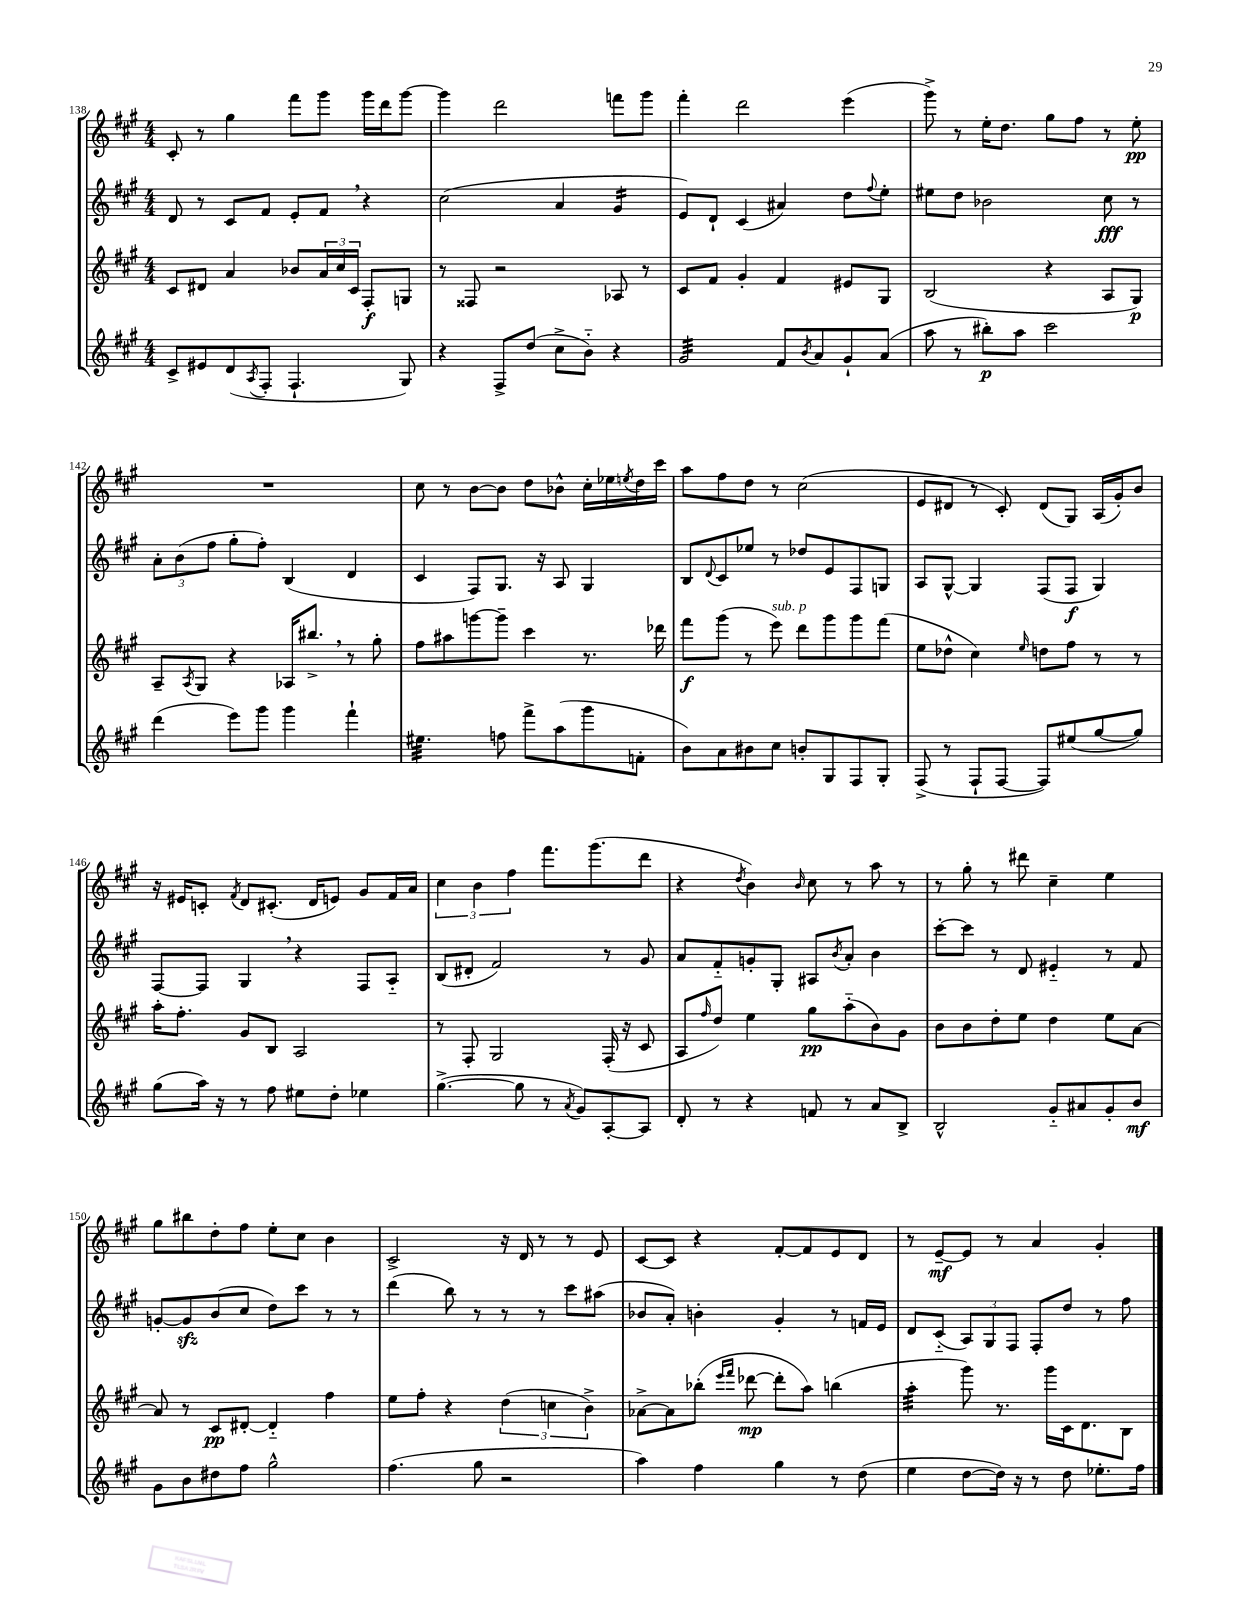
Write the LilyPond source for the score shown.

<<
\new StaffGroup <<
\new Staff = "s0" {
    \clef treble \key a \major \numericTimeSignature \time 4/4
    cis'8-. r8 gis''4 fis'''8 gis'''8 gis'''16 d'''16 gis'''8~ |
    gis'''4 d'''2 f'''8 gis'''8 |
    fis'''4-. d'''2 e'''4( |
    gis'''8->) r8 e''16-. d''8. gis''8 fis''8 r8 e''8-.\pp |
    R1 |
    cis''8 r8 b'8~ b'8 d''8 bes'8-^ cis''16-. ees''16 \acciaccatura { e''8 } d''16 cis'''16 |
    a''8 fis''8 d''8 r8 cis''2( |
    e'8 dis'8 r8 cis'8-.) dis'8( gis8) a16( gis'16-.) b'8 |
    r16 eis'16 c'8-. \acciaccatura { fis'8 } d'8 cis'8.-.( d'16 e'8) gis'8 fis'16 a'16 |
    \tuplet 3/2 { cis''4 b'4 fis''4 } fis'''8. gis'''8.( d'''8 |
    r4 \acciaccatura { d''8 } b'4) \grace { b'16 } cis''8 r8 a''8 r8 |
    r8 gis''8-. r8 dis'''8 cis''4-- e''4 |
    gis''8 bis''8 d''8-. fis''8 e''8-. cis''8 b'4 |
    cis'2-> r16 d'16 r8 r8 e'8 |
    cis'8~ cis'8 r4 fis'8~-. fis'8 e'8 d'8 |
    r8 e'8~--\mf e'8 r8 a'4 gis'4-. \bar "|." |
}
\new Staff = "s1" {
    \clef treble \key a \major \numericTimeSignature \time 4/4
    d'8 r8 cis'8 fis'8 e'8-. fis'8 \breathe r4 |
    cis''2( a'4 gis'4:16 |
    e'8) d'8-! cis'4( ais'4) d''8 \appoggiatura { fis''8 } e''8-. |
    eis''8 d''8 bes'2 cis''8\fff r8 |
    \tuplet 3/2 { a'8-. b'8( fis''8 } gis''8-. fis''8-.) b4( d'4 |
    cis'4 fis8) gis8. r16 a8 gis4 |
    b8 \appoggiatura { d'8 } cis'8 ees''8 r8 des''8 e'8 fis8 g8 |
    a8 gis8~-^ gis4 fis8( fis8\f gis4) |
    fis8~ fis8 gis4 \breathe r4 fis8 a8-_ |
    b8( dis'8-. fis'2) r8 gis'8 |
    a'8 fis'8-_ g'8-. gis8-. ais8 \acciaccatura { b'8 } a'8-. b'4 |
    cis'''8~-. cis'''8 r8 d'8 eis'4-_ r8 fis'8 |
    g'8~-. g'8\sfz b'8( cis''8 d''8) cis'''8 r8 r8 |
    d'''4( b''8) r8 r8 r8 cis'''8 ais''8( |
    bes'8 a'8-.) b'4-. gis'4-. r8 f'16 e'16 |
    d'8 cis'8-_( \tuplet 3/2 { a8) gis8 fis8 } fis8-. d''8 r8 fis''8 \bar "|." |
}
\new Staff = "s2" {
    \clef treble \key a \major \numericTimeSignature \time 4/4
    cis'8 dis'8 a'4 bes'8 \tuplet 3/2 { a'16 cis''16 cis'16 } fis8-.\f g8 |
    r8 fisis8 r2 aes8 r8 |
    cis'8 fis'8 gis'4-. fis'4 eis'8 gis8 |
    b2( r4 a8 gis8\p) |
    a8-- \acciaccatura { a8 } gis8 r4 aes16 bis''8.-> \breathe r8 gis''8-. |
    fis''8 ais''8 g'''8~ g'''8-- cis'''4 r8. des'''16 |
    fis'''8\f gis'''8( r8 e'''8^\markup { \italic "sub. p" }) d'''8 gis'''8 gis'''8 fis'''8( |
    e''8 des''8-^ cis''4) \grace { e''16 } d''8 fis''8 r8 r8 |
    a''16-. fis''8.-. gis'8 b8 a2 |
    r8 fis8-. gis2 fis16-.( r16 cis'8 |
    a8 \grace { fis''16 } d''8) e''4 gis''8\pp a''8-_( b'8) gis'8 |
    b'8 b'8 d''8-. e''8 d''4 e''8 a'8~ |
    a'8 r8 cis'8\pp dis'8~-. dis'4-_ fis''4 |
    e''8 fis''8-. r4 \tuplet 3/2 { d''4( c''4 b'4->) } |
    aes'8~-> aes'8 bes''8-.( \grace { e'''16 fis'''16 } des'''8~\mp des'''8-. a''8) b''4( |
    a''4:32-. gis'''8) r8. gis'''16 cis'16 d'8. b8 \bar "|." |
}
\new Staff = "s3" {
    \clef treble \key a \major \numericTimeSignature \time 4/4
    cis'8-> eis'8 d'8( \acciaccatura { a8 } fis8-. fis4.-! gis8) |
    r4 fis8-> d''8( cis''8-> b'8-_) r4 |
    gis'2:32 fis'8 \acciaccatura { b'8 } a'8 gis'8-! a'8( |
    a''8 r8 bis''8-.\p) a''8 cis'''2 |
    d'''4( e'''8) gis'''8 gis'''4 fis'''4-! |
    eis''4.:32 f''8 fis'''8-> a''8( gis'''8 f'8-. |
    b'8) a'8 bis'8 cis''8 b'8-. gis8 fis8 gis8-. |
    fis8->( r8 fis8-! fis8~ fis8) eis''8( gis''8~ gis''8) |
    gis''8( a''16) r16 r8 fis''8 eis''8 d''8-. ees''4 |
    gis''4.~->( gis''8 r8 \acciaccatura { a'8 } gis'8) a8~-. a8 |
    d'8-. r8 r4 f'8 r8 a'8 b8-> |
    b2-^ gis'8-_ ais'8 gis'8-. b'8\mf |
    gis'8 b'8 dis''8 fis''8 gis''2-^ |
    fis''4.( gis''8 r2 |
    a''4) fis''4 gis''4 r8 d''8( |
    e''4 d''8~ d''16) r16 r8 d''8 ees''8.-. fis''16 \bar "|." |
}
>>
>>
\layout { \context { \Score currentBarNumber = #138 } }
